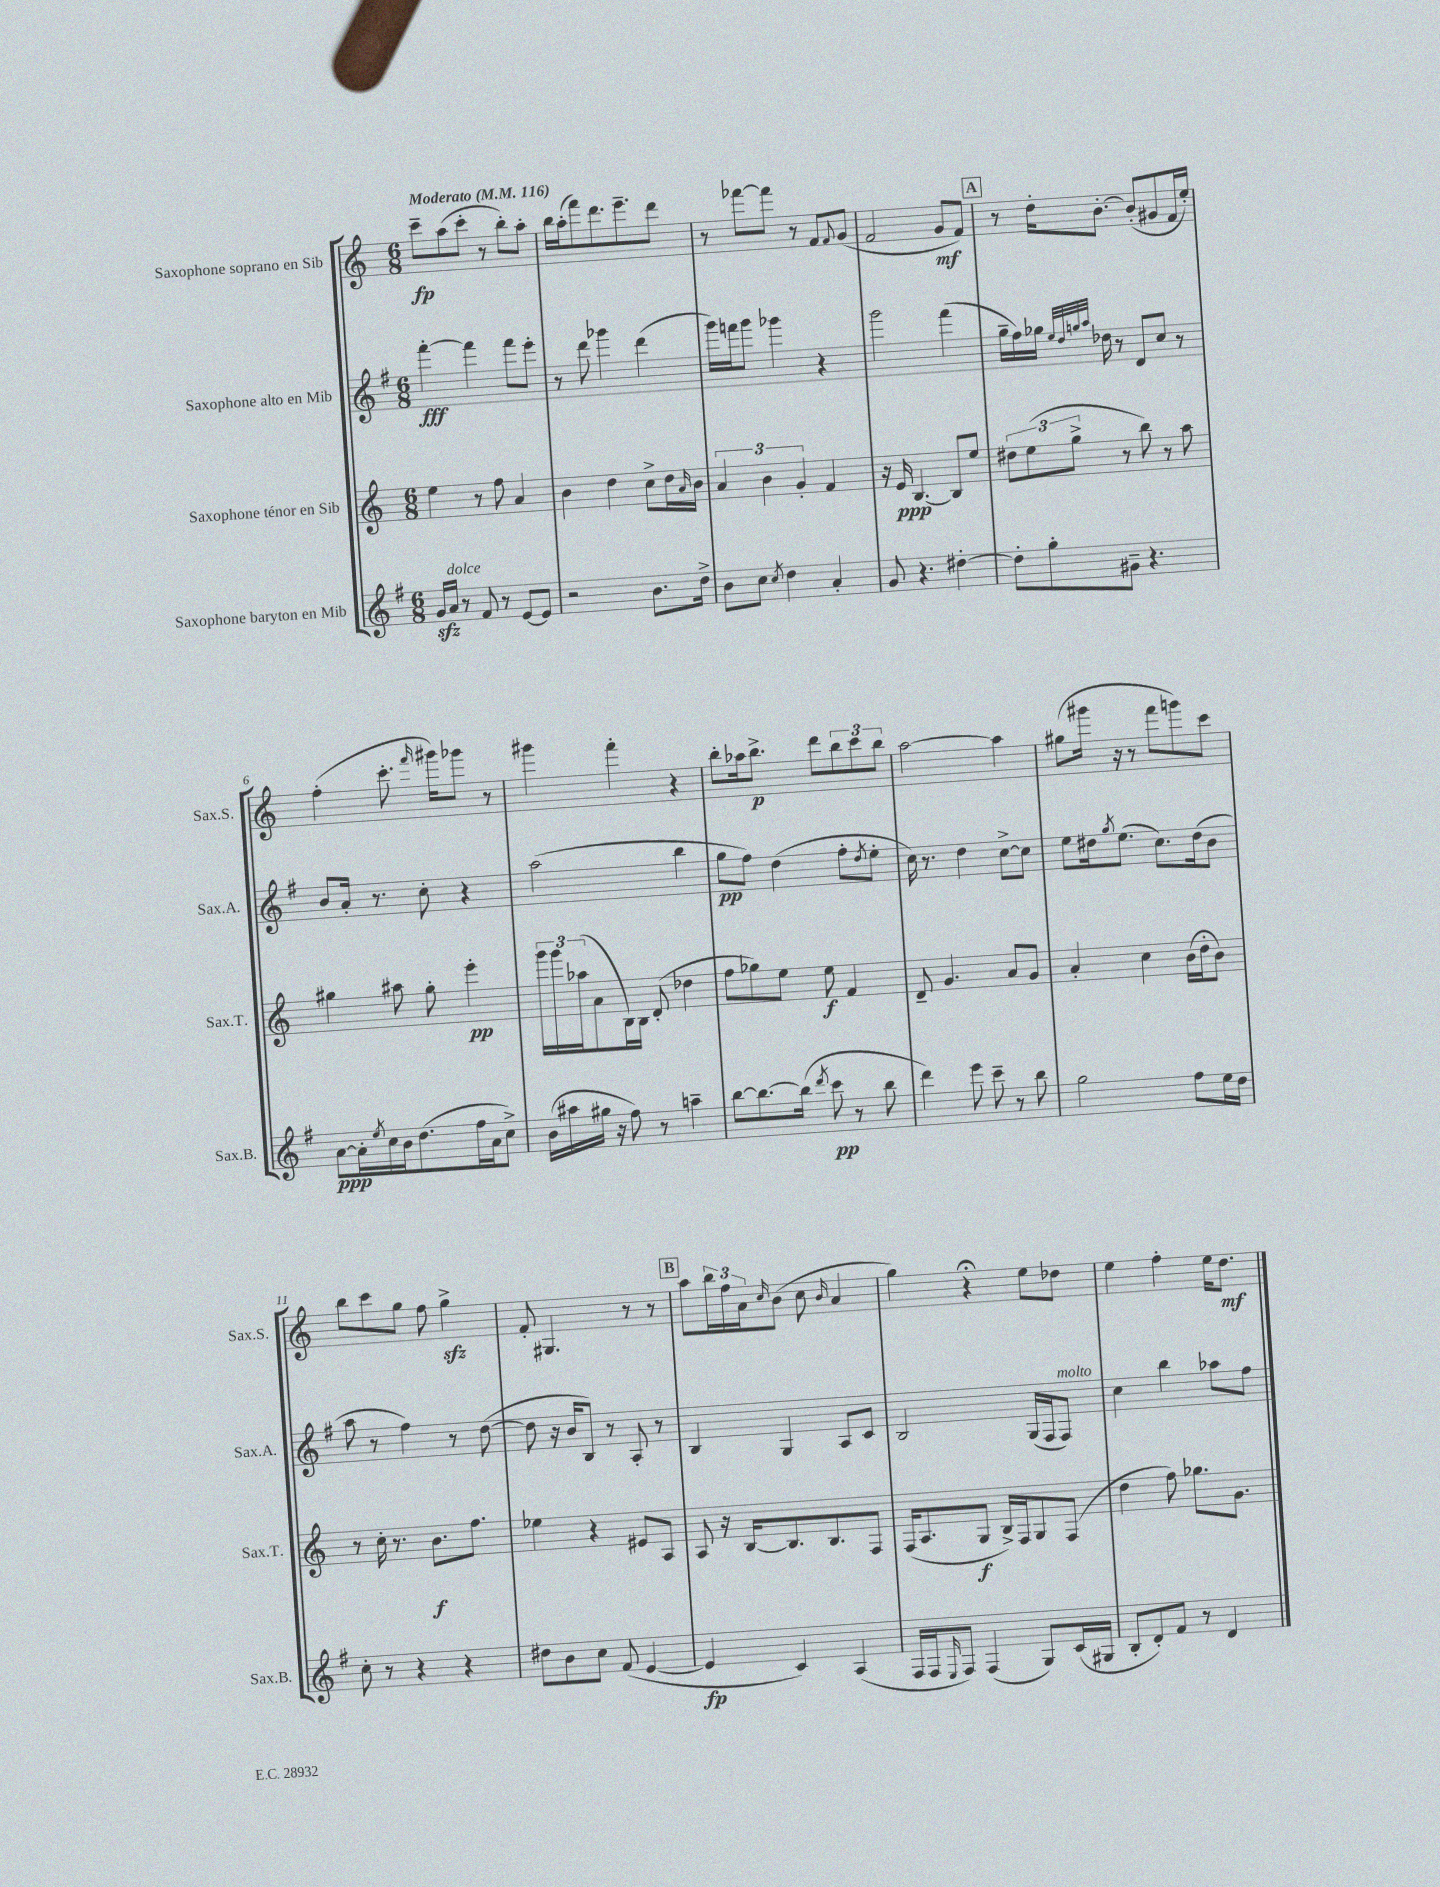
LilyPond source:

<<
\new StaffGroup <<
\new Staff = "s0" \with { instrumentName = "Saxophone soprano en Sib" shortInstrumentName = "Sax.S." } {
    \clef treble \key c \major \numericTimeSignature \time 6/8 \tempo "Moderato" 4 = 116
    c'''8--\fp a''8( c'''8-. r8 b''8-.) a''8-. |
    b''16 a''16-.( f'''8) d'''8. e'''8.-- d'''8 |
    r8 fes'''8~ fes'''8 r8 f'8 \appoggiatura { f'8 } g'8( |
    f'2 g'8\mf f'8) |
    \mark \markup { \box "A" } r8 d''16-. b'8.~-. b'8-.( gis'8 f'16 e''16-.) |
    f''4-.( c'''8.-. \grace { f'''16 } gis'''16) ges'''8 r8 |
    gis'''4 f'''4-. r4 |
    b''8-. aes''16 b''8.->\p d'''8 \tuplet 3/2 { b''8 c'''8 b''8 } |
    a''2~ a''4 |
    gis''8( gis'''16 r16 r8 f'''8 g'''8) c'''8 |
    b''8 c'''8 g''8 f''8 g''4->\sfz |
    f'8-. gis4. r8 r8 |
    \mark \markup { \box "B" } a''8 \tuplet 3/2 { b''16 f''16 a'16 } \grace { c''16 } b'8( c''8 \grace { b'16 } a'4 |
    g''4) r4\fermata e''8 des''8 |
    e''4 f''4-. e''16 d''8.\mf \bar "|." |
}
\new Staff = "s1" \with { instrumentName = "Saxophone alto en Mib" shortInstrumentName = "Sax.A." } {
    \clef treble \key g \major \numericTimeSignature \time 6/8
    fis'''4~-.\fff fis'''4 fis'''8 e'''8-. |
    r8 d'''8 ges'''4 d'''4( |
    g'''16) f'''16 g'''8 ges'''4 r4 |
    g'''2 fis'''4( |
    \mark \markup { \box "A" } g''16-- fis''16) ges''16 \grace { e''32 d''32 g''32 a''32 } des''16 r8 d'8 c''8 r8 |
    b'8 a'16-. r8. c''8-. r4 |
    a''2( b''4 |
    g''8\pp fis''8) d''4( fis''8-. \acciaccatura { d''8 } e''8-. |
    c''16) r8. d''4 c''8~-> c''8 |
    e''8 dis''16 \acciaccatura { g''8 } e''8.( c''8.) dis''16( b'8 |
    a''8 r8 fis''4) r8 d''8~( |
    d''8 r16 b'16 b8) r8 a8-. r8 |
    \mark \markup { \box "B" } b4 g4 a8 c'8 |
    b2 g16( fis16 fis8^\markup { \italic "molto" }) |
    c''4 b''4 aes''8 fis''8 \bar "|." |
}
\new Staff = "s2" \with { instrumentName = "Saxophone ténor en Sib" shortInstrumentName = "Sax.T." } {
    \clef treble \key c \major \numericTimeSignature \time 6/8
    e''4 r8 f''8 a'4 |
    b'4 d''4 c''8-> d''16 \grace { a'16 } b'16 |
    \tuplet 3/2 { a'4 b'4 g'4-. } f'4 |
    r16 e'16\ppp b4.~ b8 e''8 |
    \mark \markup { \box "A" } \tuplet 3/2 { dis''8 e''8( g''8-> } r8 b''8) r8 a''8 |
    gis''4 ais''8 gis''8-. e'''4-.\pp |
    \tuplet 3/2 { g'''16 g'''16 aes''16( } a'8 b16) b16 d'8-.( des''4 |
    f''8 ges''8) e''8 e''8\f f'4 |
    d'8-- g'4. a'8 g'8 |
    a'4-. c''4 b'16( d''16-. b'8) |
    r8 c''16-. r8. b'8.\f f''8. |
    ees''4 r4 eis'8 a8 |
    \mark \markup { \box "B" } a8 r16 b16~ b8. b8. f8 |
    f16( a8. g8\f b16->) f16 g8 f8( |
    d''4 f''8) ges''8. g'8. \bar "|." |
}
\new Staff = "s3" \with { instrumentName = "Saxophone baryton en Mib" shortInstrumentName = "Sax.B." } {
    \clef treble \key g \major \numericTimeSignature \time 6/8
    g'16\sfz a'16^\markup { \italic "dolce" } r8 fis'8 r8 e'8~ e'8 |
    r2 b'8. d''16-> |
    b'8 c''8 \acciaccatura { c''8 } d''4 a'4-. |
    g'8 r4. dis''4~-. |
    \mark \markup { \box "A" } dis''8-. g''8-. gis'8-- r4. |
    a'8~\ppp a'16-. \acciaccatura { e''8 } c''16 b'16 d''8.( fis''16 a'16 c''8->) |
    b'16( ais''16 gis''16 r16 fis''8) r8 a''4-- |
    b''8~ b''8.~ b''16( \acciaccatura { d'''8 } c'''8\pp r8 b''8 |
    d'''4) e'''8 c'''8-- r8 b''8 |
    g''2 fis''8 e''16 d''16 |
    c''8-. r8 r4 r4 |
    dis''8 b'8 c''8 fis'8( e'4~ |
    \mark \markup { \box "B" } e'4\fp c'4) a4( |
    fis16 fis16 \grace { e16 } fis8) fis4( g8) c'16( gis16 |
    b8-. d'8-.) fis'8 r8 d'4 \bar "|." |
}
>>
>>
